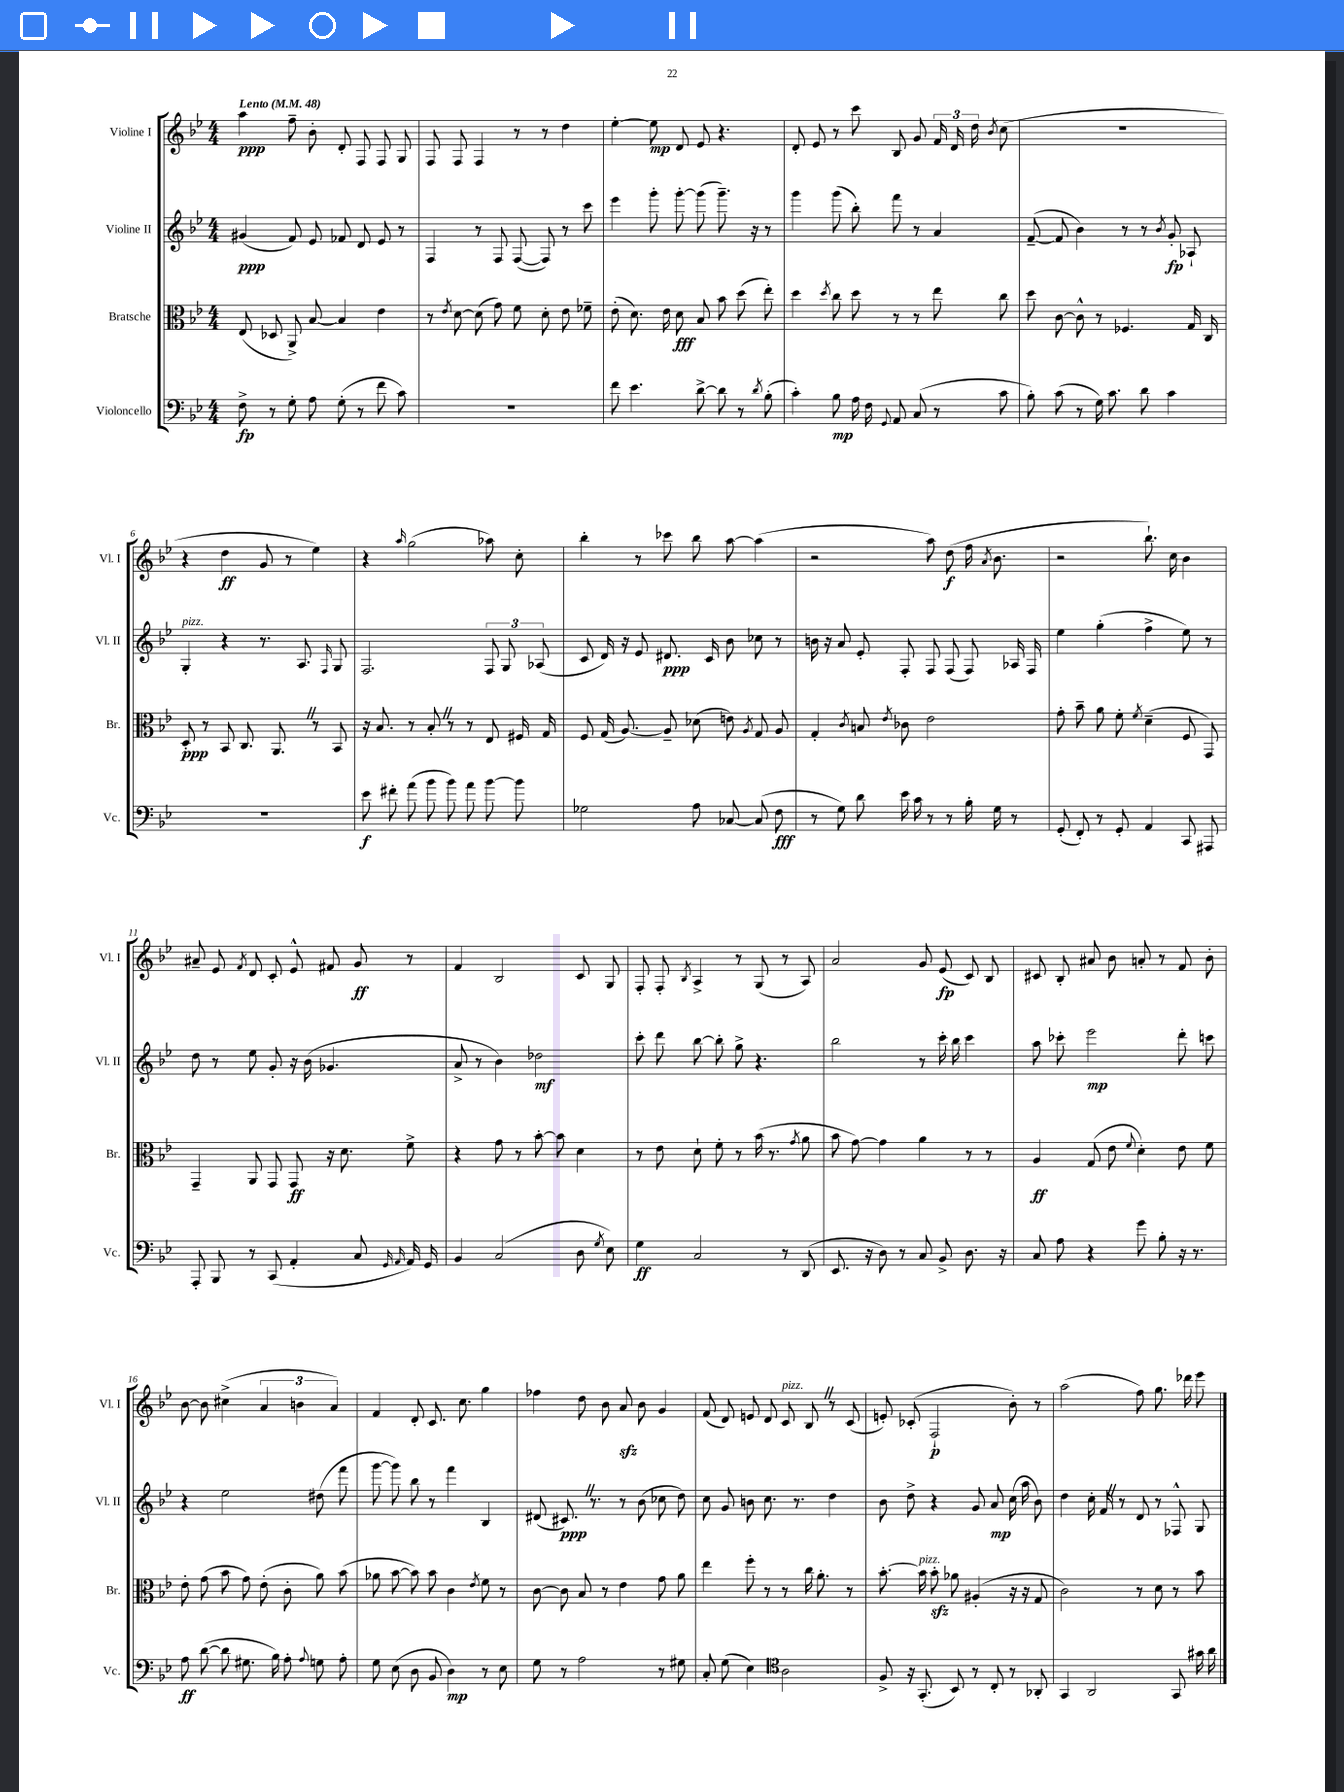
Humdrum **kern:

**kern	**dynam	**kern	**dynam	**kern	**dynam	**kern	**dynam
*part4	*part4	*part3	*part3	*part2	*part2	*part1	*part1
*staff4	*staff4	*staff3	*staff3	*staff2	*staff2	*staff1	*staff1
*I"Violoncello	*	*I"Bratsche	*	*I"Violine II	*	*I"Violine I	*
*I'Vc.	*	*I'Br.	*	*I'Vl. II	*	*I'Vl. I	*
*clefF4	*	*clefC3	*	*clefG2	*	*clefG2	*
*k[b-e-]	*	*k[b-e-]	*	*k[b-e-]	*	*k[b-e-]	*
*M4/4	*	*M4/4	*	*M4/4	*	*M4/4	*
*MM48	*	*MM48	*	*MM48	*	*MM48	*
=1	=1	=1	=1	=1	=1	=1	=1
!	!	!	!	!	!	!LO:TX:a:B:t=Lento	!
8F^\	fp	(8E-/	.	(4g#X/	ppp	4aa\	ppp
8r	.	8D-X/	.	.	.	.	.
8G'\	.	8AA^/)	.	8f/)	.	8ff~\	.
8A\	.	[8B-/	.	8e-/	.	8b-'\	.
(8G'\	.	4B-/]	.	8f-X/	.	8d'/	.
8r	.	.	.	8d/	.	8F/	.
8f\	.	4e-\	.	8e-/	.	8F/	.
8c\)	.	.	.	8r	.	8G/	.
=2	=2	=2	=2	=2	=2	=2	=2
1r	.	8r	.	4F/	.	8F/	.
.	.	8qe-/	.	.	.	.	.
.	.	[8d\	.	.	.	8F/	.
.	.	(8d\]	.	8r	.	4F/	.
.	.	8g\)	.	8F/	.	.	.
.	.	8f\	.	([8F/	.	8r	.
.	.	8d'\	.	8F/])	.	8r	.
.	.	8e-\	.	8r	.	4dd\	.
.	.	8f-X~\	.	8ccc\	.	.	.
=3	=3	=3	=3	=3	=3	=3	=3
8f\	.	(8e-'\	.	4eee-\	.	[4ee-'\	.
4.e-\	.	8.d\)	.	.	.	.	.
.	.	.	.	8ggg'\	.	8ee-\]	mp
.	.	16e-\	.	.	.	.	.
.	.	8d\	fff	[8ggg'\	.	8d/	.
[8d^\	.	8B-/	.	(8ggg\]	.	8e-/	.
8d\]	.	8b-\	.	8.ggg~\)	.	4.r	.
8r	.	(8dd\	.	.	.	.	.
.	.	.	.	16r	.	.	.
8qd/	.	.	.	.	.	.	.
(8B-'\	.	8ee-'\)	.	8r	.	.	.
=4	=4	=4	=4	=4	=4	=4	=4
4c'\)	.	4dd\	.	4ggg\	.	8d'/	.
.	.	.	.	.	.	8e-/	.
.	.	8qdd/	.	.	.	.	.
8B-\	mp	8cc\	.	(8ggg\	.	8r	.
16A\	.	8dd\	.	8bb-'\)	.	8ccc\	.
16F\	.	.	.	.	.	.	.
8qqGG/	.	.	.	.	.	.	.
8AA/	.	8r	.	8fff\	.	8B-/	.
(8C/	.	8r	.	8r	.	8g/	.
8r	.	8ee-\	.	4a/	.	24f/	.
.	.	.	.	.	.	24d/	.
.	.	.	.	.	.	24dd\	.
.	.	.	.	.	.	8qb-/	.
8c\	.	8cc\	.	.	.	(8cc\	.
=5	=5	=5	=5	=5	=5	=5	=5
8B-'\)	.	8dd\	.	([8f~/	.	1r	.
(8c\	.	[8c\	.	8f/]	.	.	.
8r	.	8c^^\]	.	4b-\)	.	.	.
16G\)	.	8r	.	.	.	.	.
8.c\	.	.	.	.	.	.	.
.	.	4.F-X/	.	8r	.	.	.
8d\	.	.	.	8r	.	.	.
.	.	.	.	8qb-/	.	.	.
4c\	.	.	.	8g'/	fp	.	.
.	.	16G/	.	8A-X`/	.	.	.
.	.	16C/	.	.	.	.	.
!!LO:LB:g=z
=6	=6	=6	=6	=6	=6	=6	=6
!	!	!	!	!LO:TX:a:i:t=pizz.	!	!	!
1r	.	8D'/	ppp	4G'/	.	4r	.
.	.	8r	.	.	.	.	.
.	.	8BB-/	.	4r	.	4dd\	ff
.	.	8.C/	.	.	.	.	.
.	.	.	.	8.r	.	8g/	.
.	.	8.AAZ/	.	.	.	.	.
.	.	.	.	.	.	8r	.
.	.	.	.	8.A/	.	.	.
.	.	8r	.	.	.	4ee-\)	.
.	.	.	.	16qqF/	.	.	.
.	.	8BB-/	.	8G/	.	.	.
=7	=7	=7	=7	=7	=7	=7	=7
8e-\	f	16r	.	2.F/	.	4r	.
.	.	8.B-/	.	.	.	.	.
8f#X'\	.	.	.	.	.	.	.
.	.	.	.	.	.	16qqaa/	.
(8a\	.	8r	.	.	.	(2gg\	.
8b-\	.	8B-'Z/	.	.	.	.	.
8b-\)	.	8r	.	.	.	.	.
8a\	.	8r	.	.	.	.	.
[8b-\	.	8E-/	.	12F/	.	8aa-X\)	.
.	.	.	.	12G/	.	.	.
8b-\]	.	16F#X/	.	.	.	8cc'\	.
.	.	.	.	(12A-X/	.	.	.
.	.	16G/	.	.	.	.	.
=8	=8	=8	=8	=8	=8	=8	=8
2G-X\	.	8F/	.	8c/	.	4bb-'\	.
.	.	(16G/	.	16d/)	.	.	.
.	.	[8.A/)	.	16r	.	.	.
.	.	.	.	8e-/	.	8r	.
.	.	8A~/]	.	8.d#X/	ppp	8ccc-X\	.
8A\	.	(8d-X\	.	.	.	8bb-\	.
.	.	.	.	16c/	.	.	.
[8C-X/	.	8en\)	.	8b-\	.	[8aa\	.
.	.	8qA/	.	.	.	.	.
(8C-/]	.	8G/	.	8cc-X\	.	(4aa\]	.
8F\	fff	8A/	.	8r	.	.	.
=9	=9	=9	=9	=9	=9	=9	=9
8r	.	4G'/	.	16bn\	.	2r	.
.	.	.	.	16r	.	.	.
8G\)	.	.	.	8a/	.	.	.
.	.	8qc/	.	.	.	.	.
8d\	.	8Bn/	.	8e-'/	.	.	.
.	.	8qe-/	.	.	.	.	.
16e-\	.	8c-X\	.	8F'/	.	.	.
16c\	.	.	.	.	.	.	.
8r	.	2e-\	.	8F/	.	8aa\)	.
8r	.	.	.	(8F/	.	(8dd\	f
16B-'\	.	.	.	8F/)	.	16ff\	.
.	.	.	.	.	.	8qa/	.
16G\	.	.	.	.	.	8.b-\	.
8r	.	.	.	16A-X/	.	.	.
.	.	.	.	16F/	.	.	.
=10	=10	=10	=10	=10	=10	=10	=10
(8GG'/	.	8g'\	.	4ee-\	.	2r	.
8FF'/)	.	8b-~\	.	.	.	.	.
8r	.	8a\	.	(4gg'\	.	.	.
8GG'/	.	8f'\	.	.	.	.	.
.	.	8qf/	.	.	.	.	.
4AA/	.	(4d~\	.	4ff^\	.	8.bb-`\)	.
.	.	.	.	.	.	16cc\	.
8CC/	.	8F/	.	8ee-\)	.	4b-\	.
8AAA#X/	.	8GG/)	.	8r	.	.	.
!!LO:LB:g=z
=11	=11	=11	=11	=11	=11	=11	=11
8AAA'/	.	4GG~/	.	8dd\	.	8a#X~/	.
8BBB-/	.	.	.	8r	.	8e-/	.
.	.	.	.	.	.	8qf/	.
8r	.	8AA/	.	8ee-\	.	8d/	.
(8CC/	.	8GG/	.	8g'/	.	8c'/	.
4AA'/	.	8GG/	ff	16r	.	8e-^^/	.
.	.	.	.	(16b-\	.	.	.
.	.	16r	.	4.g-X/	.	8f#X/	.
.	.	8.d\	.	.	.	.	.
8C/	.	.	.	.	.	8g/	ff
16qqGG/	.	.	.	.	.	.	.
16qqAA/	.	.	.	.	.	.	.
16AA/)	.	8f^\	.	.	.	8r	.
16GG/	.	.	.	.	.	.	.
=12	=12	=12	=12	=12	=12	=12	=12
4BB-/	.	4r	.	8a^/	.	4f/	.
.	.	.	.	8r	.	.	.
(2C/	.	8g\	.	4b-\)	.	2B-/	.
.	.	8r	.	.	.	.	.
.	.	[8b-'\	.	2dd-X\	mf	.	.
.	.	8b-\]	.	.	.	.	.
8D\	.	4d\	.	.	.	8c/	.
8qG/	.	.	.	.	.	.	.
8E-\)	.	.	.	.	.	8G/	.
=13	=13	=13	=13	=13	=13	=13	=13
4G\	ff	8r	.	8ccc'\	.	8F'/	.
.	.	8e-\	.	8ddd\	.	8F'/	.
.	.	.	.	.	.	8qB-/	.
2C/	.	8d`\	.	[8bb-\	.	4A^/	.
.	.	8f'\	.	8bb-'\]	.	.	.
.	.	8r	.	8gg^\	.	8r	.
.	.	(16b-\	.	4.r	.	(8G/	.
.	.	8.r	.	.	.	.	.
8r	.	.	.	.	.	8r	.
.	.	8qg/	.	.	.	.	.
(8DD/	.	8a\	.	.	.	8A/)	.
=14	=14	=14	=14	=14	=14	=14	=14
8.EE-/	.	8b-\	.	2bb-\	.	2a/	.
.	.	[8g\)	.	.	.	.	.
16r	.	.	.	.	.	.	.
8D\)	.	4g\]	.	.	.	.	.
8r	.	.	.	.	.	.	.
8C/	.	4a\	.	8r	.	8g/	.
8BB-^/	.	.	.	16ccc'\	.	(8e-/	fp
.	.	.	.	16bb-\	.	.	.
8.D\	.	8r	.	4ccc\	.	8c/)	.
.	.	8r	.	.	.	8B-/	.
16r	.	.	.	.	.	.	.
=15	=15	=15	=15	=15	=15	=15	=15
8C/	.	4A/	ff	8aa\	.	8c#X/	.
8A\	.	.	.	8ccc-X'\	.	8B-'/	.
4r	.	(8G/	.	2eee-\	mp	8a#X/	.
.	.	8e-\	.	.	.	8b-\	.
.	.	8qqf/	.	.	.	.	.
8g\	.	4d'\)	.	.	.	8an'/	.
8B-'\	.	.	.	.	.	8r	.
16r	.	8e-\	.	8ddd'\	.	8f/	.
8.r	.	.	.	.	.	.	.
.	.	8f\	.	8cccn\	.	8b-'\	.
!!LO:LB:g=z
=16	=16	=16	=16	=16	=16	=16	=16
8A\	ff	8e-'\	.	4r	.	[8b-\	.
([8d\	.	(8g\	.	.	.	8b-\]	.
8d\]	.	8b-\	.	2ee-\	.	(4cc#X^\	.
8.G#X\	.	8g\)	.	.	.	.	.
.	.	(8e-'\	.	.	.	6a/	.
16B-\)	.	.	.	.	.	.	.
8A'\	.	8c'\	.	.	.	.	.
.	.	.	.	.	.	6bn\	.
8qqA/	.	.	.	.	.	.	.
8Gn\	.	8a\)	.	(8dd#X\	.	.	.
.	.	.	.	.	.	6a/)	.
8A'\	.	(8b-\	.	8fff\	.	.	.
=17	=17	=17	=17	=17	=17	=17	=17
8G\	.	8a-X\	.	[8ggg\	.	4f/	.
(8E-\	.	[8b-\	.	8ggg\])	.	.	.
8D\	.	8b-\])	.	8bb-\	.	8d'/	.
8BB-/	.	8b-\	.	8r	.	8.c/	.
4D\)	mp	4c\	.	4fff\	.	.	.
.	.	.	.	.	.	8.cc\	.
.	.	8qe-/	.	.	.	.	.
8r	.	8f\	.	4B-/	.	4gg\	.
8E-\	.	8r	.	.	.	.	.
=18	=18	=18	=18	=18	=18	=18	=18
8G\	.	[8c\	.	(8d#X/	.	4ff-X\	.
8r	.	8c\]	.	8.c#XZ/)	ppp	.	.
2A\	.	8B-/	.	.	.	8dd\	.
.	.	.	.	8.r	.	.	.
.	.	8r	.	.	.	8b-\	.
.	.	4e-\	.	8r	.	8azz/	.
.	.	.	.	(8b-\	.	8b-\	.
8r	.	8g\	.	8cc-X\	.	4g/	.
8G#X\	.	8a\	.	8dd\)	.	.	.
=19	=19	=19	=19	=19	=19	=19	=19
8C'/	.	4ee-\	.	8cc\	.	(8f/	.
(8G\	.	.	.	8g/	.	8d/)	.
4E-\)	.	8ff'\	.	8bn\	.	8en/	.
.	.	8r	.	8.cc\	.	8d/	.
*clefC4	*	*	*	*	*	*	*
!	!	!	!	!	!	!LO:TX:a:i:t=pizz.	!
2A\	.	8r	.	.	.	8c/	.
.	.	.	.	8.r	.	.	.
.	.	16cc\	.	.	.	8B-Z/	.
.	.	8.a'\	.	.	.	.	.
.	.	.	.	4dd\	.	8r	.
.	.	8r	.	.	.	(8c/	.
=20	=20	=20	=20	=20	=20	=20	=20
8F^/	.	[8.b-'\	.	8b-\	.	8en'/)	.
16r	.	.	.	8dd^\	.	(8c-X'/	.
!	!	!LO:TX:a:i:t=pizz.	!	!	!	!	!
(8.GG'/	.	16b-\]	.	.	.	.	.
.	.	8b-zz'\	.	4r	.	2F`/	p
8BB-/)	.	8a-X\	.	.	.	.	.
8r	.	(4A#X'/	.	8g/	.	.	.
8C'/	.	.	.	8a/	mp	.	.
8r	.	16r	.	(16cc\	.	8b-'\)	.
.	.	16r	.	16aa\	.	.	.
8AA-X'/	.	8G/	.	8b-\)	.	8r	.
=21	=21	=21	=21	=21	=21	=21	=21
4GG/	.	2c\)	.	4dd\	.	(2aa\	.
2AA/	.	.	.	16cc'\	.	.	.
.	.	.	.	16fZ/	.	.	.
.	.	.	.	8r	.	.	.
.	.	8r	.	8d/	.	8ff\)	.
.	.	8d\	.	8r	.	8.gg\	.
8GG/	.	8r	.	8F-X^^/	.	.	.
.	.	.	.	.	.	16ddd-X\	.
16g#X\	.	8b-\	.	8G/	.	8eee-\	.
16a\	.	.	.	.	.	.	.
==	==	==	==	==	==	==	==
*-	*-	*-	*-	*-	*-	*-	*-
